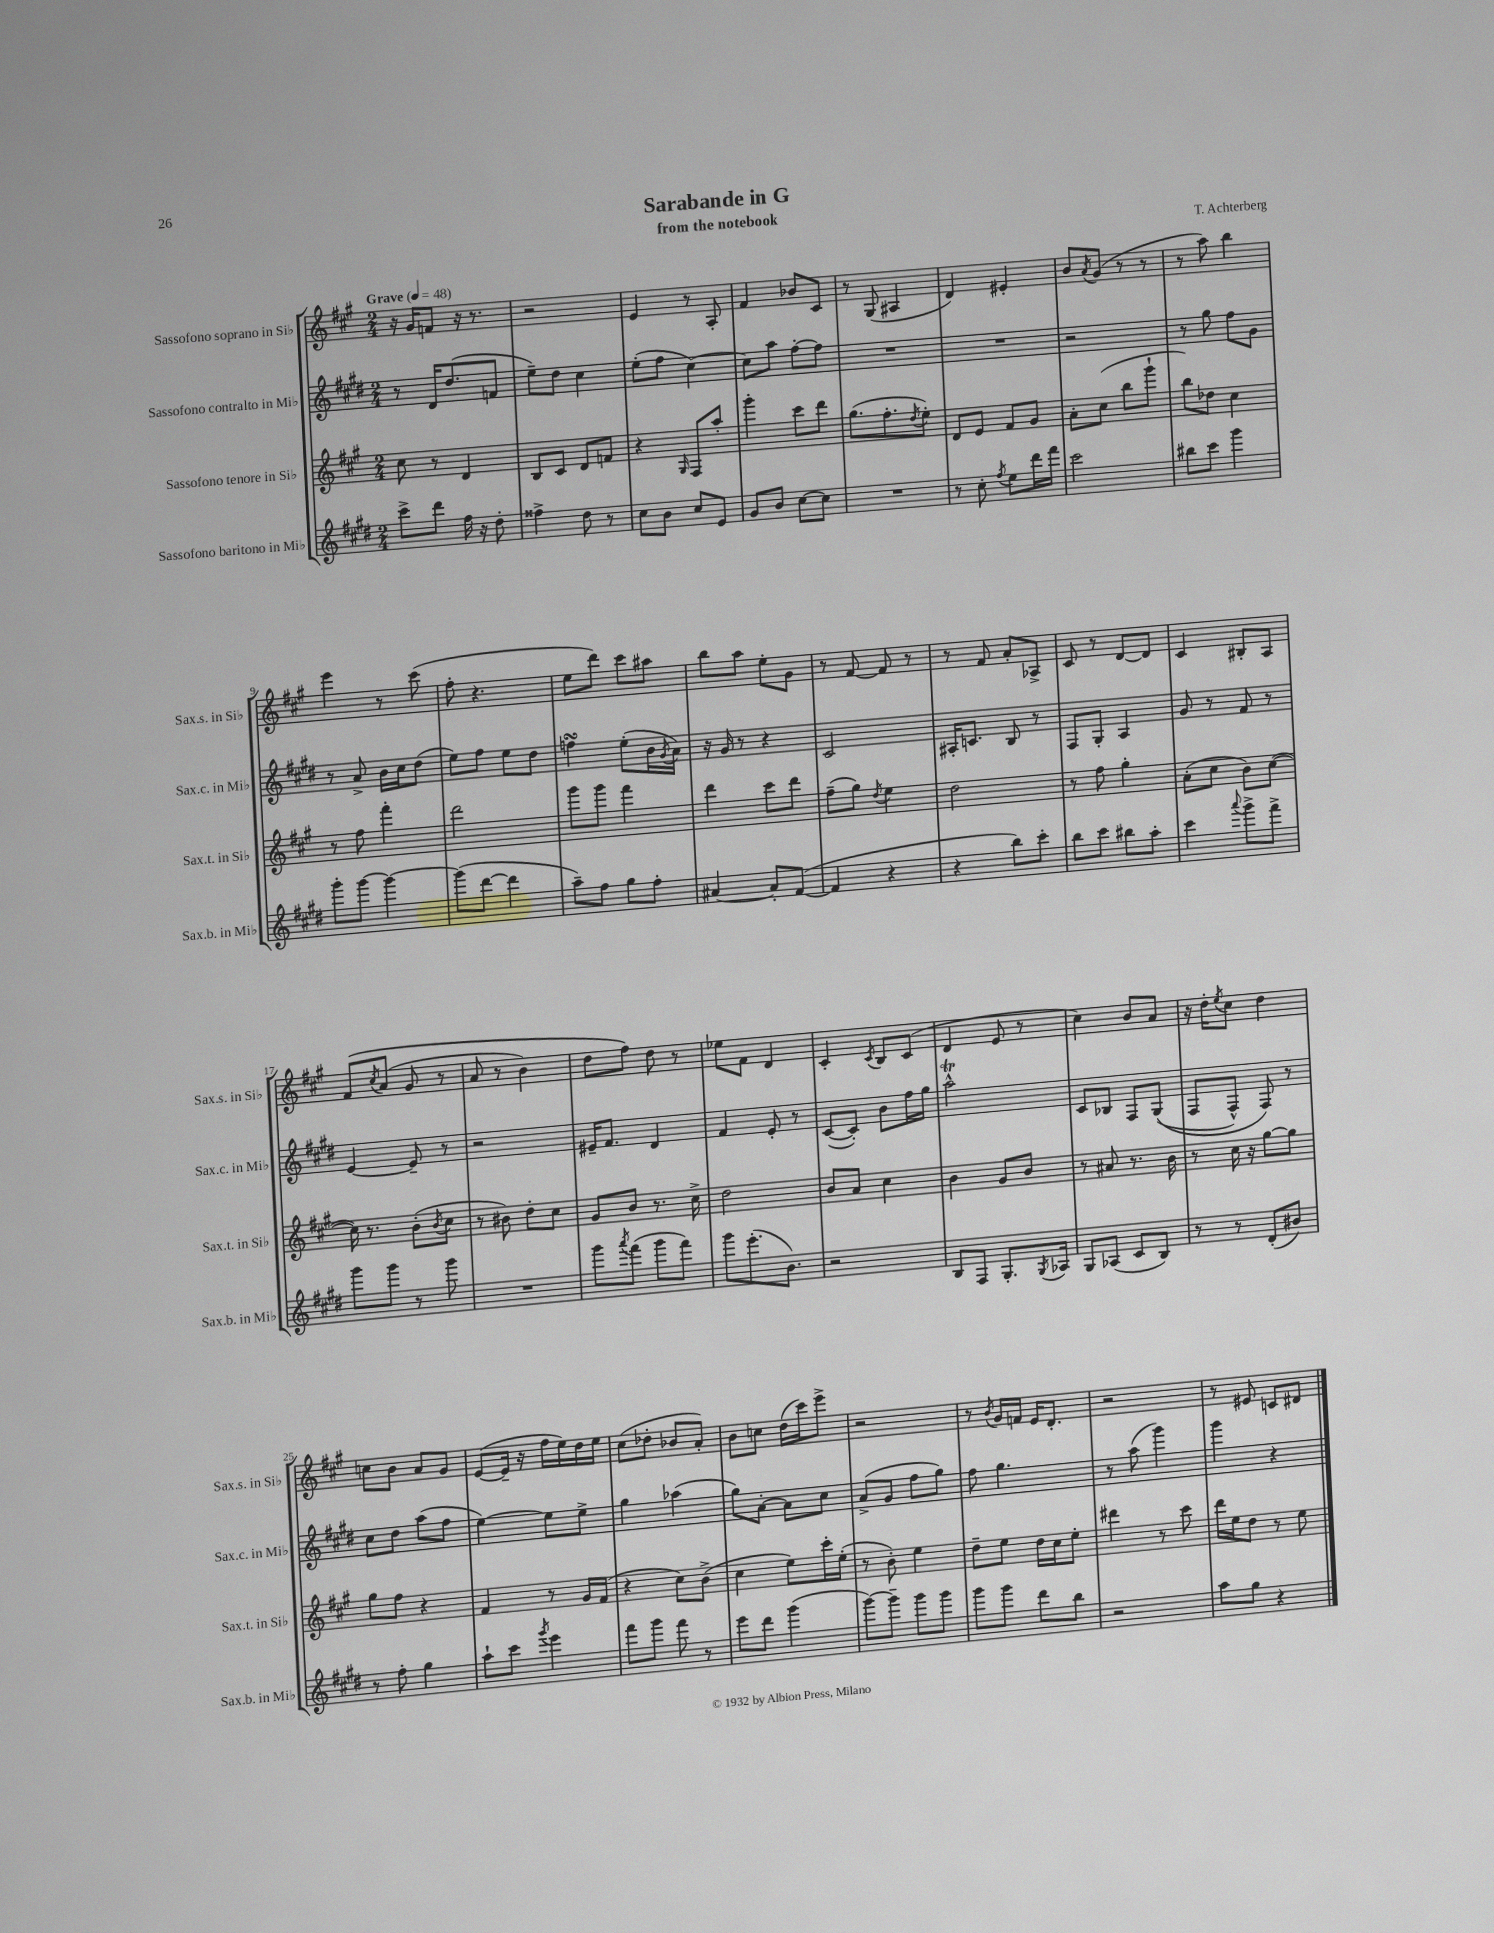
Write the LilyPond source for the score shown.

\header { title = "Sarabande in G" composer = "T. Achterberg" subtitle = "from the notebook" }
<<
\new StaffGroup <<
\new Staff = "s0" \with { instrumentName = "Sassofono soprano in Sib" shortInstrumentName = "Sax.s. in Sib" } {
    \clef treble \key a \major \numericTimeSignature \time 2/4 \tempo "Grave" 4 = 48
    r16 gis'16 f'8 r16 r8. |
    r2 |
    e'4 r8 a8-. |
    fis'4 bes'8 cis'8 |
    r8 gis8( ais4 |
    d'4) eis'4-. |
    b'8 \acciaccatura { a'8 } gis'8( r8 r8 |
    r8 a''8) b''4 |
    e'''4 r8 cis'''8( |
    fis''8-. r4. |
    e''8 d'''8) cis'''8 ais''8 |
    b''8 a''8 e''8-. gis'8 |
    r8 fis'8~ fis'8 r8 |
    r8 fis'8 a'8-. aes8-> |
    cis'8 r8 d'8~ d'8 |
    cis'4 bis8-. a8 |
    fis'8\( \acciaccatura { cis''8 } a'8( gis'8 r8 |
    a'8 r8 b'4) |
    d''8 fis''8\) d''8 r8 |
    ees''8 fis'8 d'4 |
    cis'4-. \acciaccatura { cis'8 } b8 cis'8( |
    d'4 e'8 r8 |
    cis''4) b'8 a'8 |
    r16 d''16-. \acciaccatura { e''8 } cis''8 d''4 |
    c''8 b'8 a'8 gis'8 |
    e'8~( e'16-- r16 fis''16 e''16) d''16 e''16 |
    cis''8( des''8-. bes'8 a'8-.) |
    b'8 c''8 d''16( cis'''16) e'''8-> |
    r2 |
    r8 \acciaccatura { b'8 } gis'16 f'16 e'16 d'8.-. |
    r2 |
    r8 eis'8 c'8 dis'8 \bar "|." |
}
\new Staff = "s1" \with { instrumentName = "Sassofono contralto in Mib" shortInstrumentName = "Sax.c. in Mib" } {
    \clef treble \key e \major \numericTimeSignature \time 2/4
    r8 dis'16 dis''8.( f'8 |
    e''8--) dis''8 cis''4 |
    e''8-.( fis''8 cis''4~) |
    cis''8 a''8 fis''8~-. fis''8 |
    R2 |
    R2 |
    r2 |
    r8 gis''8 fis''8 gis'8 |
    r8 a'8-> b'16 cis''16 dis''8( |
    e''8) fis''8 e''8 dis''8 |
    f''4\turn e''8-.( b'16 \acciaccatura { gis'8 } a'16) |
    r16 gis'16 r8 r4 |
    cis'2 |
    ais16-. c'8. b8 r8 |
    fis8 gis8-. a4 |
    gis'8 r8 fis'8 r8 |
    e'4~ e'8-- r8 |
    r2 |
    eis'16-- fis'8. dis'4 |
    fis'4 e'8-. r8 |
    cis'8~( cis'8-.) b'8 fis''16 gis''16 |
    a''2-^\trill |
    cis'8 bes8 fis8 gis8(\( |
    fis8 fis8-^) fis8\) r8 |
    cis''8 dis''8 a''8( fis''8 |
    e''4~) e''8 e''8-> |
    gis''4 aes''4( |
    gis''8) a'8~-. a'8 cis''8 |
    a'8->( gis'8 fis''8 gis''8) |
    fis''8 gis''4. |
    r8 a''8( gis'''4) |
    gis'''4 r4 \bar "|." |
}
\new Staff = "s2" \with { instrumentName = "Sassofono tenore in Sib" shortInstrumentName = "Sax.t. in Sib" } {
    \clef treble \key a \major \numericTimeSignature \time 2/4
    cis''8 r8 d'4 |
    b8 cis'8 d'8 f'8 |
    r4 \grace { gis16 } fis8 a''8-. |
    gis'''4-. cis'''8 d'''8 |
    gis''8.( fis''8.-. \acciaccatura { d''8 } e''8-.) |
    d'8 e'8 fis'8 gis'8 |
    a'8-. cis''8( b''8 gis'''8-! |
    b''8) des''8 cis''4 |
    r8 fis''8 fis'''4-. |
    d'''2 |
    gis'''8 gis'''8 fis'''4 |
    d'''4 cis'''8 d'''8 |
    fis''8--( gis''8) \acciaccatura { d''8 } e''4 |
    d''2 |
    r8 fis''8 gis''4-. |
    a'8-.( cis''8 b'8) cis''8~( |
    cis''16) r8. b'8-.( \acciaccatura { b'8 } cis''8 |
    r8 bis'8) d''8-. cis''8 |
    gis'8 b'8 r8. cis''16-> |
    d''2 |
    b'8 a'8 cis''4 |
    b'4 gis'8 b'8 |
    r8 ais'8 r8. b'16 |
    r8 cis''16 r16 gis''8~ gis''8 |
    gis''8 fis''8 r4 |
    fis'4 r8 gis'16 fis'16( |
    r4 cis''8) b'8->( |
    cis''4 e''8) cis'''16-. e''16-.( |
    r8 b'8-.) e''4 |
    d''8-- e''8 d''16 cis''16 e''8-. |
    dis'''4 r8 cis'''8 |
    d'''16 e''16 d''8 r8 e''8 \bar "|." |
}
\new Staff = "s3" \with { instrumentName = "Sassofono baritono in Mib" shortInstrumentName = "Sax.b. in Mib" } {
    \clef treble \key e \major \numericTimeSignature \time 2/4
    cis'''8-> dis'''8 fis''16 r16 dis''8-. |
    fisis''4-> dis''8 r8 |
    cis''8 b'8 cis''8 e'8 |
    gis'8 b'8 cis''8~ cis''8 |
    R2 |
    r8 cis''8-. \acciaccatura { fis''8 } e''8 dis'''16 fis'''16 |
    cis'''2 |
    bis''8 cis'''8 gis'''4 |
    gis'''8-. gis'''8~ gis'''4~ |
    gis'''8( dis'''8~ dis'''4 |
    a''8--) fis''8 gis''8 fis''8-. |
    ais'4~ ais'8-. fis'8~( |
    fis'4 r4 |
    r4 b''8) cis'''8-. |
    b''8 cis'''8 bis''8 a''8-. |
    cis'''4 \appoggiatura { a'''8 } gis'''8-> fis'''8-> |
    gis'''8 gis'''8 r8 gis'''8 |
    R2 |
    gis'''8 \acciaccatura { a'''8 } fis'''8( gis'''8 fis'''8) |
    gis'''8 e'''8.-.( b'8.) |
    r2 |
    b8 fis8 gis8.-. \acciaccatura { gis8 } aes16 |
    gis8 aes8( cis'8 b8) |
    r8 r8 dis'8-.( bis'8) |
    r8 fis''8-. gis''4 |
    a''8-! cis'''8 \acciaccatura { gis'''8 } e'''4 |
    fis'''8 gis'''8 fis'''8 r8 |
    e'''8 dis'''8 gis'''4( |
    gis'''8~) gis'''8-- gis'''8 gis'''8 |
    gis'''8 gis'''8 dis'''8 b''8 |
    r2 |
    a''8 gis''8 r4 \bar "|." |
}
>>
>>
